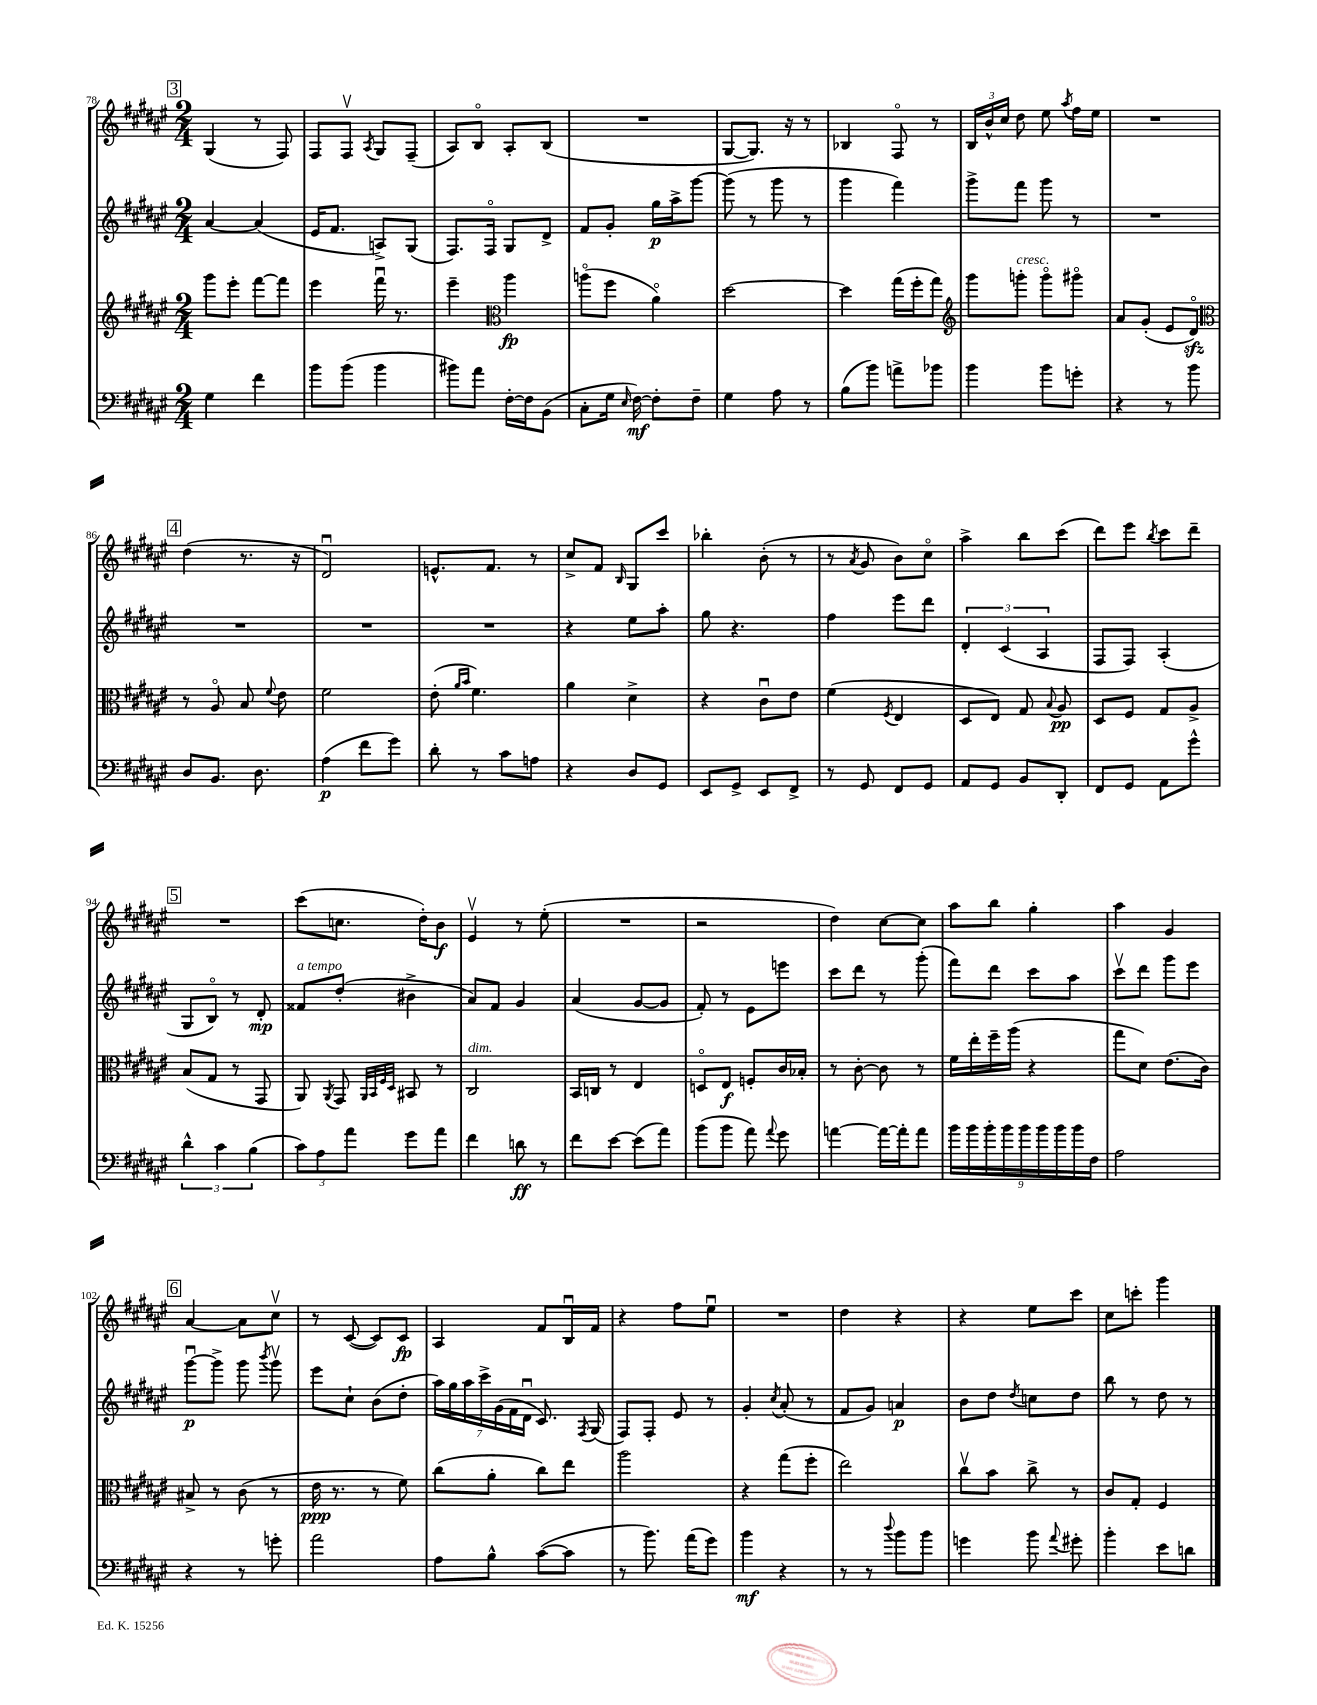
<<
\new StaffGroup <<
\new Staff = "s0" {
    \clef treble \key fis \major \numericTimeSignature \time 2/4
    \autoBeamOff \mark \markup { \box "3" } gis4( r8 fis8) |
    fis8[ fis8]\upbow \acciaccatura { ais8 } gis8[ fis8]--( |
    ais8[) b8]\flageolet ais8[-. b8]( |
    R2 |
    gis8[~ gis8.]) r16 r8 |
    bes4 fis8\flageolet r8 |
    \tuplet 3/2 { b16[ b'16-^ cis''16] } dis''8 eis''8 \acciaccatura { ais''8 } fis''16[ eis''16] |
    R2 |
    \mark \markup { \box "4" } dis''4( r8. r16 |
    dis'2\downbow) |
    e'8.[-^ fis'8.] r8 |
    cis''8[-> fis'8] \grace { b16 } gis8[ cis'''8] |
    bes''4-. b'8-.( r8 |
    r8 \acciaccatura { ais'8 } gis'8 b'8[) cis''8]\flageolet |
    ais''4-> b''8[ cis'''8]( |
    dis'''8[) eis'''8] \acciaccatura { b''8 } cis'''8[ dis'''8]-- |
    \mark \markup { \box "5" } R2 |
    cis'''8[( c''8.] dis''16[-.) b'8]\f |
    eis'4\upbow r8 eis''8-.( |
    R2 |
    r2 |
    dis''4) cis''8[~ cis''8] |
    ais''8[ b''8] gis''4-. |
    ais''4 gis'4 |
    \mark \markup { \box "6" } ais'4~ ais'8[ cis''8]\upbow |
    r8 cis'8~( cis'8[) cis'8]\fp |
    ais4 fis'8[ b16\downbow fis'16] |
    r4 fis''8[ eis''8]\downbow |
    R2 |
    dis''4 r4 |
    r4 eis''8[ cis'''8] |
    cis''8[ c'''8]-. gis'''4 \bar "|." |
}
\new Staff = "s1" {
    \clef treble \key fis \major \numericTimeSignature \time 2/4
    \autoBeamOff \mark \markup { \box "3" } ais'4~ ais'4( |
    eis'16[ fis'8.] a8[->) gis8]( |
    fis8.[) fis16]\flageolet gis8[ dis'8]-> |
    fis'8[ gis'8]-. gis''16[\p ais''16-> gis'''8]~ |
    gis'''8( r8 gis'''8 r8 |
    gis'''4 fis'''4) |
    gis'''8[-> fis'''8] gis'''8 r8 |
    R2 |
    \mark \markup { \box "4" } R2 |
    R2 |
    R2 |
    r4 eis''8[ ais''8]-. |
    gis''8 r4. |
    fis''4 eis'''8[ dis'''8] |
    \tuplet 3/2 { dis'4-. cis'4( ais4 } |
    fis8[ fis8]) ais4-.( |
    \mark \markup { \box "5" } gis8[ b8]\flageolet) r8 dis'8-.\mp |
    fisis'8[^\markup { \italic "a tempo" } dis''8]-.( bis'4-> |
    ais'8[) fis'8] gis'4 |
    ais'4( gis'8[~ gis'8] |
    fis'8-.) r8 eis'8[ e'''8] |
    cis'''8[ dis'''8] r8 gis'''8-.( |
    fis'''8[) dis'''8] cis'''8[ ais''8] |
    cis'''8[\upbow dis'''8] gis'''8[ eis'''8] |
    \mark \markup { \box "6" } gis'''8[~\downbow\p gis'''8]-> gis'''8 \acciaccatura { b'''8 } gis'''8\upbow |
    eis'''8[ cis''8]-! b'8[( dis''8]-. |
    \tuplet 7/4 { ais''16[) gis''16 ais''16 cis'''16-> gis'16( fis'16 dis'16]\downbow } cis'8.) \acciaccatura { fis8 } gis16( |
    fis8[) fis8]-. eis'8 r8 |
    gis'4-. \acciaccatura { cis''8 } ais'8-.( r8 |
    fis'8[ gis'8]) a'4\p |
    b'8[ dis''8] \acciaccatura { dis''8 } c''8[ dis''8] |
    b''8 r8 dis''8 r8 \bar "|." |
}
\new Staff = "s2" {
    \clef treble \key fis \major \numericTimeSignature \time 2/4
    \autoBeamOff \mark \markup { \box "3" } gis'''8[ eis'''8]-. fis'''8[~ fis'''8] |
    eis'''4 fis'''16\downbow r8. |
    eis'''4-- \clef alto ais''4\fp |
    a''8[\flageolet( fis''8] ais'4\flageolet) |
    dis''2~ |
    dis''4 gis''16[( fis''16-. gis''8]) |
    \clef treble gis'''8[ g'''8]-.^\markup { \italic "cresc." } g'''8[\flageolet gis'''8]\flageolet |
    ais'8[ gis'8]-.( eis'8[ dis'8]\flageolet\sfz) |
    \mark \markup { \box "4" } \clef alto r8 ais8\flageolet b8 \appoggiatura { fis'8 } eis'8 |
    fis'2 |
    eis'8-.( \grace { ais'16[ b'16] } fis'4.) |
    ais'4 dis'4-> |
    r4 cis'8[\downbow eis'8] |
    fis'4( \acciaccatura { fis8 } eis4 |
    dis8[ eis8]) gis8 \appoggiatura { b8 } ais8\pp |
    dis8[ fis8] gis8[ ais8]-> |
    \mark \markup { \box "5" } b8[( gis8] r8 gis,8 |
    ais,8) \acciaccatura { ais,8 } gis,8 \grace { ais,32[ b,32 fis32 dis32] } bis,8 r8 |
    cis2^\markup { \italic "dim." } |
    b,16[ c16] r8 eis4 |
    d8[\flageolet eis8]\f f8[-. cis'16 bes16]-. |
    r8 cis'8~-. cis'8 r8 |
    fis'16[ eis''16-. fis''16-- ais''16]( r4 |
    gis''8[ dis'8]) eis'8.[( cis'16]) |
    \mark \markup { \box "6" } bis8-> r8 cis'8( r8 |
    eis'16\ppp r8. r8 fis'8) |
    cis''8[( ais'8]-. cis''8[) eis''8] |
    ais''2 |
    r4 gis''8[( fis''8]-. |
    eis''2) |
    cis''8[\upbow b'8] cis''8-> r8 |
    cis'8[ gis8]-. fis4 \bar "|." |
}
\new Staff = "s3" {
    \clef bass \key fis \major \numericTimeSignature \time 2/4
    \autoBeamOff \mark \markup { \box "3" } gis4 fis'4 |
    b'8[ b'8]( b'4 |
    bis'8[) ais'8] fis16[~-. fis16 b,8]( |
    cis8[-. gis16] \grace { eis16 } fis16~\mf) fis8[-. fis8]-- |
    gis4 ais8 r8 |
    b8[( b'8]) a'8[-> bes'8] |
    b'4 b'8[ g'8]-. |
    r4 r8 b'8 |
    \mark \markup { \box "4" } dis8[ b,8.] dis8. |
    ais4\p( fis'8[ gis'8]) |
    dis'8-. r8 cis'8[ a8] |
    r4 dis8[ gis,8] |
    eis,8[ gis,8]-> eis,8[ fis,8]-> |
    r8 gis,8 fis,8[ gis,8] |
    ais,8[ gis,8] b,8[ dis,8]-. |
    fis,8[ gis,8] ais,8[ gis'8]-^ |
    \mark \markup { \box "5" } \tuplet 3/2 { dis'4-^ cis'4 b4( } |
    \tuplet 3/2 { cis'8[) ais8 ais'8] } gis'8[ ais'8] |
    fis'4 d'8\ff r8 |
    fis'8[ eis'8]~ eis'8[( ais'8]) |
    b'8[( b'8] ais'8) \appoggiatura { ais'8 } gis'8 |
    a'4~ a'16[~ a'16-. a'8] |
    \tuplet 9/8 { b'16[ b'16 b'16-. b'16 b'16 b'16 b'16 b'16 fis16] } |
    ais2 |
    \mark \markup { \box "6" } r4 r8 g'8-. |
    ais'2 |
    ais8[ b8]-^ cis'8[~( cis'8] |
    r8 b'8.) ais'16[( gis'8]) |
    b'4\mf r4 |
    r8 r8 \appoggiatura { dis''8 } b'8[ b'8] |
    g'4 b'8 \appoggiatura { ais'8 } gis'8-. |
    b'4-. eis'8[ d'8] \bar "|." |
}
>>
>>
\layout { \context { \Score currentBarNumber = #78 } }
